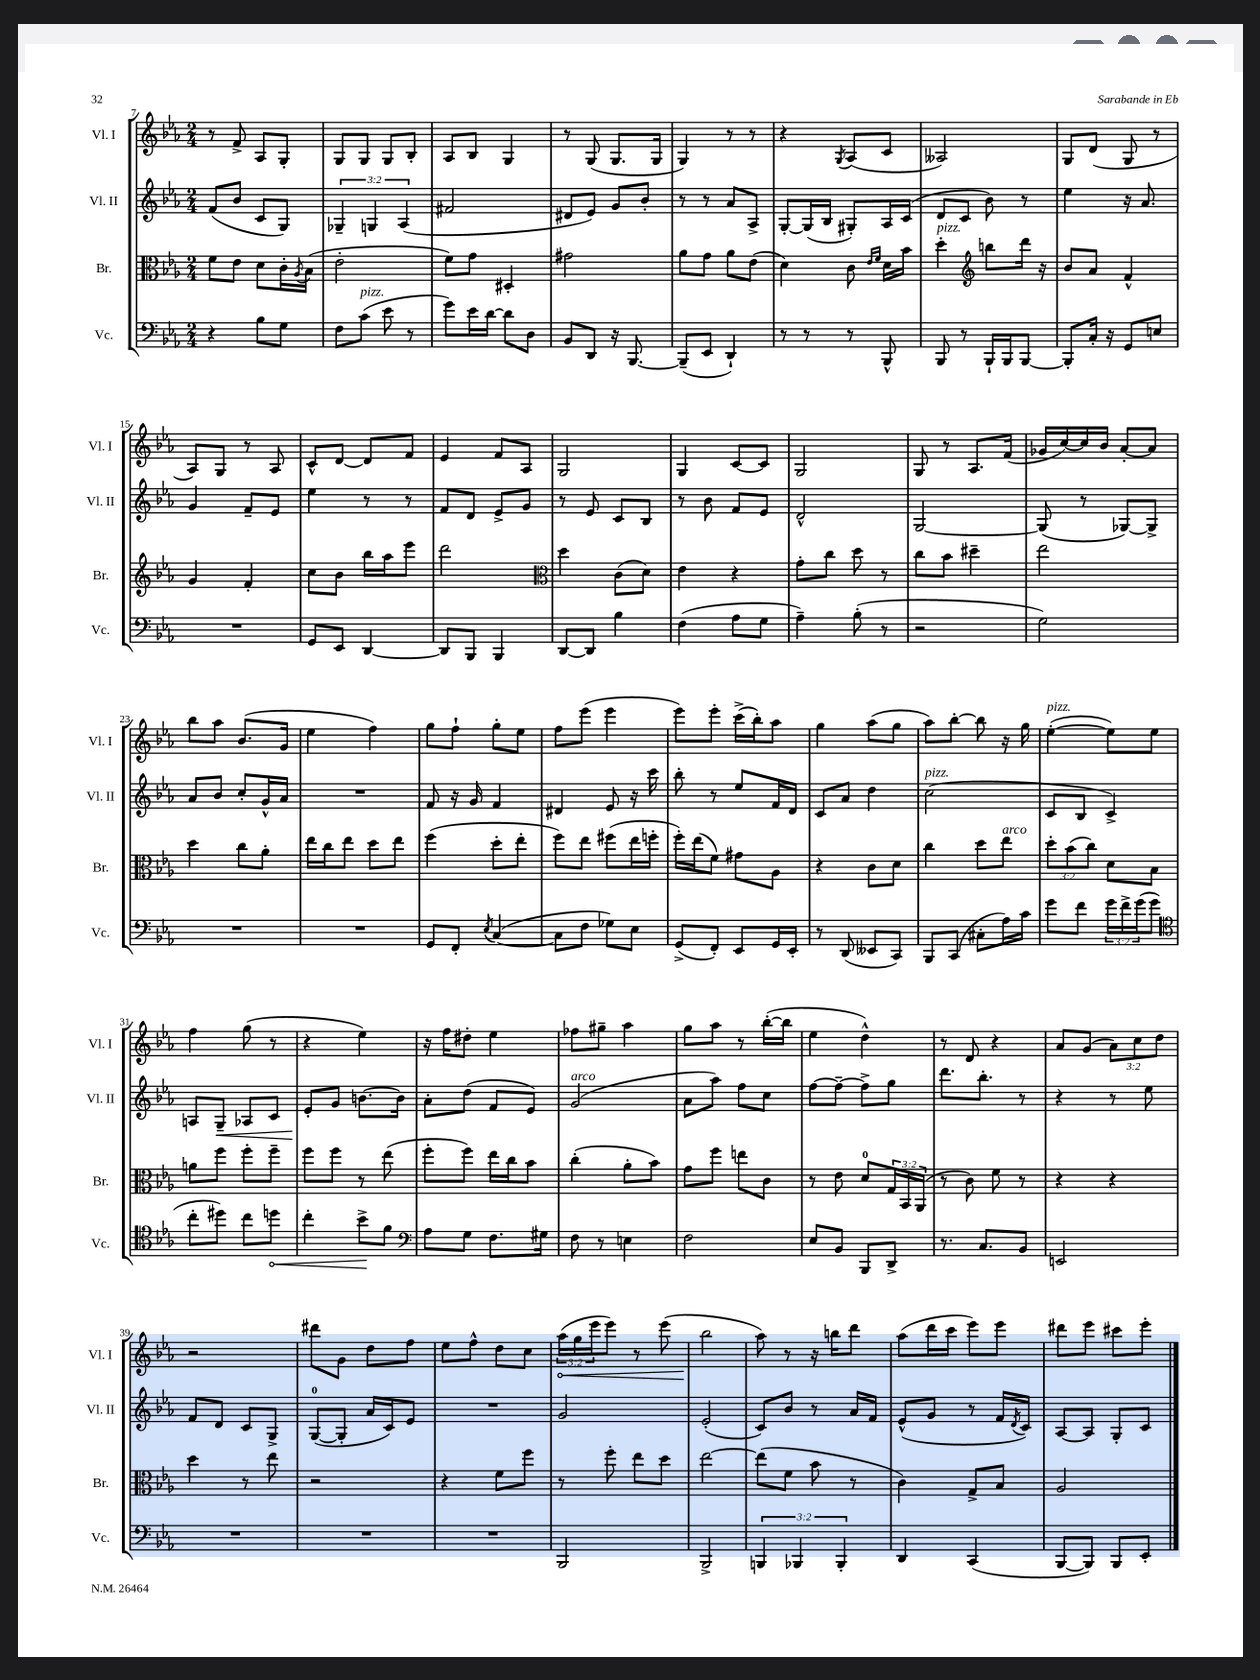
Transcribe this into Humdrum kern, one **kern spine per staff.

**kern	**dynam	**kern	**kern	**dynam	**kern	**dynam
*part4	*part4	*part3	*part2	*part2	*part1	*part1
*staff4	*staff4	*staff3	*staff2	*staff2	*staff1	*staff1
*I"Vc.	*	*I"Br.	*I"Vl. II	*	*I"Vl. I	*
*I'Vc.	*	*I'Br.	*I'Vl. II	*	*I'Vl. I	*
*clefF4	*	*clefC3	*clefG2	*	*clefG2	*
*k[b-e-a-]	*	*k[b-e-a-]	*k[b-e-a-]	*	*k[b-e-a-]	*
*M2/4	*	*M2/4	*M2/4	*	*M2/4	*
=7	=7	=7	=7	=7	=7	=7
4r	.	8f\L	(8f/L	.	8r	.
.	.	8e-\J	8b-/J	.	8f^/	.
8B-\L	.	8d\L	8c/L	.	8A-/L	.
8G\J	.	16c'\L	8G/J)	.	8G'/J	.
.	.	8qA-/	.	.	.	.
.	.	(16B-\JJ	.	.	.	.
=8	=8	=8	=8	=8	=8	=8
8F\L	.	2e-'\	6G-X~/	.	8G/L	.
!LO:TX:a:i:t=pizz.	!	!	!	!	!	!
(8c\J	.	.	.	.	8G/J	.
.	.	.	6Gn/	.	.	.
8e-\	.	.	.	.	8G/L	.
.	.	.	(6A-/	.	.	.
8r	.	.	.	.	8B-'/J	.
=9	=9	=9	=9	=9	=9	=9
8g\L)	.	8f\L)	2f#X/	.	8A-/L	.
16e-\L	.	8g\J	.	.	8B-/J	.
[16d\JJ	.	.	.	.	.	.
8d\L]	.	4D#X'/	.	.	4G/	.
8D\J	.	.	.	.	.	.
=10	=10	=10	=10	=10	=10	=10
8BB-/L	.	2g#X\	8d#X/L	.	8r	.
8DD/J	.	.	8e-/J)	.	(8G/	.
16r	.	.	8g/L	.	8.G/L	.
[8.BBB-/	.	.	.	.	.	.
.	.	.	8b-'/J	.	.	.
.	.	.	.	.	16G/Jk	.
=11	=11	=11	=11	=11	=11	=11
(8BBB-~/L]	.	8a-\L	8r	.	4G/)	.
8EE-/J	.	8g\J	8r	.	.	.
4DD`/)	.	8a-\L	8a-/L	.	8r	.
.	.	(8e-\J	8A-^/J	.	8r	.
=12	=12	=12	=12	=12	=12	=12
8r	.	4d\)	[8G'/L	.	4r	.
8r	.	.	(16G/L]	.	.	.
.	.	.	16B-/JJ	.	.	.
.	.	.	.	.	8qG/	.
8r	.	8c\	8G#X'/L)	.	(8A-/L	.
.	.	16qqe-/LL	.	.	.	.
.	.	16qqf/JJ	.	.	.	.
8BBB-^^/	.	16d\LL	16A-/L	.	8c/J	.
.	.	16b-\JJ	(16c/JJ	.	.	.
=13	=13	=13	=13	=13	=13	=13
!	!	!LO:TX:a:i:t=pizz.	!	!	!	!
8BBB-/	.	4dd'\	8d/L	.	2A--X/)	.
8r	.	.	8c/J	.	.	.
*	*	*clefG2	*	*	*	*
16BBB-`/LL	.	8bbn\L	8b-\)	.	.	.
16BBB-/J	.	.	.	.	.	.
[8BBB-/J	.	16ddd\Jk	8r	.	.	.
.	.	16r	.	.	.	.
=14	=14	=14	=14	=14	=14	=14
8BBB-'/L]	.	8b-/L	4ee-\	.	8G/L	.
16C'/Jk	.	8a-/J	.	.	(8d/J	.
16r	.	.	.	.	.	.
8GG/L	.	4f^^/	16r	.	8G/	.
.	.	.	8.a-/	.	.	.
8En/J	.	.	.	.	8r	.
!!LO:LB:g=z
=15	=15	=15	=15	=15	=15	=15
2r	.	4g/	4g/	.	8A-/L)	.
.	.	.	.	.	8G/J	.
.	.	4f'/	8f~/L	.	8r	.
.	.	.	8e-/J	.	8A-/	.
=16	=16	=16	=16	=16	=16	=16
8GG/L	.	8cc\L	4ee-\	.	8c^^/L	.
8EE-/J	.	8b-\J	.	.	[8d/J	.
[4DD/	.	16bb-\LL	8r	.	8d/L]	.
.	.	16aa-\J	.	.	.	.
.	.	8eee-\J	8r	.	8f/J	.
=17	=17	=17	=17	=17	=17	=17
8DD/L]	.	2ddd\	8f/L	.	4e-/	.
8BBB-/J	.	.	8d/J	.	.	.
4BBB-/	.	.	8e-^/L	.	8f/L	.
.	.	.	8g/J	.	8A-/J	.
=18	=18	=18	=18	=18	=18	=18
*	*	*clefC3	*	*	*	*
[8DD/L	.	4dd\	8r	.	2G/	.
8DD/J]	.	.	8e-/	.	.	.
4B-\	.	(8c\L	8c/L	.	.	.
.	.	8d\J)	8B-/J	.	.	.
=19	=19	=19	=19	=19	=19	=19
(4F\	.	4e-\	8r	.	4G/	.
.	.	.	8b-\	.	.	.
8A-\L	.	4r	8f/L	.	[8c/L	.
8G\J	.	.	8e-/J	.	8c/J]	.
=20	=20	=20	=20	=20	=20	=20
4A-~\)	.	8g'\L	2d^^/	.	2G/	.
.	.	8cc\J	.	.	.	.
(8B-'\	.	8dd\	.	.	.	.
8r	.	8r	.	.	.	.
=21	=21	=21	=21	=21	=21	=21
2r	.	8cc\L	[2G/	.	8G/	.
.	.	8b-\J	.	.	8r	.
.	.	4dd#X~\	.	.	8.A-/L	.
.	.	.	.	.	(16f/Jk	.
=22	=22	=22	=22	=22	=22	=22
2G\)	.	2ee-\	(8G/]	.	16g-X/LL	.
.	.	.	.	.	[16cc/)	.
.	.	.	8r	.	16cc/]	.
.	.	.	.	.	16b-/JJ	.
.	.	.	[8G-X/L)	.	[8a-'/L	.
.	.	.	8G-^/J]	.	8a-/J]	.
!!LO:LB:g=z
=23	=23	=23	=23	=23	=23	=23
2r	.	4dd\	8a-/L	.	8bb-\L	.
.	.	.	8b-/J	.	8aa-\J	.
.	.	8cc\L	8cc'/L	.	(8.b-/L	.
.	.	8a-'\J	16g^^/L	.	.	.
.	.	.	16a-/JJ	.	16g/Jk	.
=24	=24	=24	=24	=24	=24	=24
2r	.	16ee-\LL	2r	.	4ee-\	.
.	.	16cc\J	.	.	.	.
.	.	8ee-\J	.	.	.	.
.	.	8dd\L	.	.	4ff\)	.
.	.	8ee-\J	.	.	.	.
=25	=25	=25	=25	=25	=25	=25
8GG/L	.	(4ff\	8f/	.	8gg\L	.
8FF'/J	.	.	16r	.	8ff`\J	.
.	.	.	16g/	.	.	.
8qE-/	.	.	.	.	.	.
([4C/	.	8dd'\L	4f/	.	8gg'\L	.
.	.	8ee-'\J	.	.	8ee-\J	.
=26	=26	=26	=26	=26	=26	=26
8C\L]	.	8ff\L)	4d#X/	.	8ff\L	.
8F\J	.	8ee-\J	.	.	(8eee-\J	.
8G-X\L)	.	(8ff#X\L	8e-/	.	4eee-\	.
8E-\J	.	16ee-\L	16r	.	.	.
.	.	16ffn'\JJ	16ccc\	.	.	.
=27	=27	=27	=27	=27	=27	=27
(8GG^/L	.	16ff'\LL)	8bb-'\	.	8eee-\L)	.
.	.	(16ee-\J	.	.	.	.
8FF'/J)	.	8f\J)	8r	.	8eee-'\J	.
8EE-/L	.	8g#X\L	8ee-/L	.	(16ccc^\LL	.
.	.	.	.	.	16bb-'\J)	.
16GG/L	.	8A-\J	16f/L	.	8aa-\J	.
16EE-'/JJ	.	.	16d/JJ	.	.	.
=28	=28	=28	=28	=28	=28	=28
8r	.	4r	8c/L	.	4gg\	.
(8DD/	.	.	8a-/J	.	.	.
8EE--X/L	.	8c\L	4dd\	.	(8aa-\L	.
8CC/J)	.	8d\J	.	.	8gg\J	.
=29	=29	=29	=29	=29	=29	=29
!	!	!	!LO:TX:a:i:t=pizz.	!	!	!
8BBB-/L	.	4cc\	(2cc\	.	8aa-\L)	.
(8CC/J	.	.	.	.	[8bb-'\J	.
8C#X'\L	.	8dd\L	.	.	8bb-\]	.
!	!	!LO:TX:a:i:t=arco	!	!	!	!
16A-\L)	.	8ee-\J	.	.	16r	.
16c\JJ	.	.	.	.	16gg\	.
=30	=30	=30	=30	=30	=30	=30
!	!	!	!	!	!LO:TX:a:i:t=pizz.	!
8g\L	.	12dd'\L	8c/L	.	([4ee-'\	.
.	.	(12b-\	.	.	.	.
8f\J	.	.	8B-/J	.	.	.
.	.	12cc\J)	.	.	.	.
24g\LL	.	8d\L	4c^/)	.	8ee-\L])	.
24f^\	.	.	.	.	.	.
(24g\J	.	.	.	.	.	.
8g\J	.	8B-\J	.	.	8ee-\J	.
!!LO:LB:g=z
=31	=31	=31	=31	=31	=31	=31
*clefC4	*	*	*	*	*	*
8cc'\L	.	8an\L	8An/L	.	4ff\	.
!	!	!	!	!LO:HP:b	!	!
8dd#X\J)	.	8ff\J	8G~/J	<	.	.
8cc\L	.	8ff'\L	8A-X/L	.	(8gg\	.
!	!LO:HP:b	!	!	!	!	!
8ddn\J	<	8ff~\J	8c/J	.	8r	.
=32	=32	=32	=32	=32	=32	=32
4cc'\	.	8ff\L	8e-'/L	.	4r	.
.	.	8ff\J	8g/J	[	.	.
8b-^\L	.	8r	[8.bn\L	.	4ee-\)	.
8f\J	[	(8ee-\	.	.	.	.
.	.	.	16b\Jk]	.	.	.
=33	=33	=33	=33	=33	=33	=33
*clefF4	*	*	*	*	*	*
8A-\L	.	8ff'\L	8a-'\L	.	16r	.
.	.	.	.	.	16ff\KL	.
8G\J	.	8ff\J)	(8dd\J	.	8dd#X'\J	.
8.F\L	.	16ee-\LL	8f/L	.	4ee-\	.
.	.	16cc\J	.	.	.	.
.	.	8b-\J	8e-/J)	.	.	.
16G#X\Jk	.	.	.	.	.	.
=34	=34	=34	=34	=34	=34	=34
!	!	!	!LO:TX:a:i:t=arco	!	!	!
8F\	.	(4cc'\	(2g/	.	8ff-X\L	.
8r	.	.	.	.	8gg#X~\J	.
4En\	.	8a-'\L	.	.	4aa-\	.
.	.	8b-\J)	.	.	.	.
=35	=35	=35	=35	=35	=35	=35
2F\	.	8g\L	8a-\L	.	8gg\L	.
.	.	8ff\J	8aa-\J)	.	8aa-\J	.
.	.	8een\L	8ff\L	.	8r	.
.	.	8c\J	8cc\J	.	([16bb-'\LL	.
.	.	.	.	.	16bb-\JJ]	.
=36	=36	=36	=36	=36	=36	=36
8E-/L	.	8r	[8ff\L	.	4ee-\	.
8BB-/J	.	8e-\	8ff~\J_	.	.	.
8BBB-/L	.	8d/L	8ff^\L]	.	4dd^^\)	.
8DD^/J	.	24G/L	8gg\J	.	.	.
.	.	24BB-/	.	.	.	.
.	.	(24AA-/JJ	.	.	.	.
=37	=37	=37	=37	=37	=37	=37
8.r	.	8r	8.ddd\L	.	8r	.
.	.	8c\)	.	.	8d/	.
8.C/L	.	.	8.bb-'\J	.	.	.
.	.	8f\	.	.	4r	.
8BB-/J	.	8r	8r	.	.	.
=38	=38	=38	=38	=38	=38	=38
2EEn/	.	4r	4r	.	8a-/L	.
.	.	.	.	.	(8g/J	.
.	.	4r	8r	.	12a-\L)	.
.	.	.	.	.	12cc\	.
.	.	.	8ee-\	.	.	.
.	.	.	.	.	12dd\J	.
!!LO:LB:g=z
=39	=39	=39	=39	=39	=39	=39
2r	.	4dd\	8f/L	.	2r	.
.	.	.	8d/J	.	.	.
.	.	8r	8c/L	.	.	.
.	.	8ee-\	8G^/J	.	.	.
=40	=40	=40	=40	=40	=40	=40
2r	.	2r	([8G/L	.	8ddd#X\L	.
.	.	.	8G'/J]	.	8g\J	.
.	.	.	16a-/LL	.	8dd\L	.
.	.	.	16c/J)	.	.	.
.	.	.	8e-/J	.	8ff\J	.
=41	=41	=41	=41	=41	=41	=41
2r	.	4r	2r	.	8ee-\L	.
.	.	.	.	.	8ff^^\J	.
.	.	8f\L	.	.	8dd\L	.
.	.	8ff\J	.	.	8cc\J	.
=42	=42	=42	=42	=42	=42	=42
!	!	!	!	!	!	!LO:HP:b
2BBB-/	.	8r	2g/	.	(24aa-\LL	<
.	.	.	.	.	24gg\	.
.	.	.	.	.	24eee-\J	.
.	.	8ff'\	.	.	8eee-\J)	.
.	.	8ee-\L	.	.	8r	.
.	.	8dd\J	.	.	(8eee-\	.
=43	=43	=43	=43	=43	=43	=43
2BBB-^/	.	[2ee-\	(2e-'/	.	2bb-\	.
.	.	.	.	.	.	[
=44	=44	=44	=44	=44	=44	=44
6BBBn/	.	(8ee-\L]	8c/L)	.	8aa-\)	.
.	.	8f\J	8b-/J	.	8r	.
6BBB-X/	.	.	.	.	.	.
.	.	8b-\	8r	.	16r	.
.	.	.	.	.	16bbn\KL	.
6BBB-'/	.	.	.	.	.	.
.	.	8r	16a-/LL	.	8ddd\J	.
.	.	.	16f/JJ	.	.	.
=45	=45	=45	=45	=45	=45	=45
4DD/	.	4c\)	(8e-^^/L	.	(8aa-\L	.
.	.	.	8g/J	.	16ddd\L	.
.	.	.	.	.	16ccc\JJ	.
(4CC/	.	8G^/L	8r	.	8eee-\L)	.
.	.	8B-/J	16f/LL	.	8eee-\J	.
.	.	.	8qd/	.	.	.
.	.	.	16c/JJ)	.	.	.
=46	=46	=46	=46	=46	=46	=46
[8BBB-/L	.	2A-/	[8A-/L	.	8ddd#X\L	.
8BBB-/J])	.	.	8A-/J]	.	8eee-\J	.
8BBB-/L	.	.	8G'/L	.	8ccc#X\L	.
8EE-'/J	.	.	8c/J	.	8eee-'\J	.
==	==	==	==	==	==	==
*-	*-	*-	*-	*-	*-	*-
